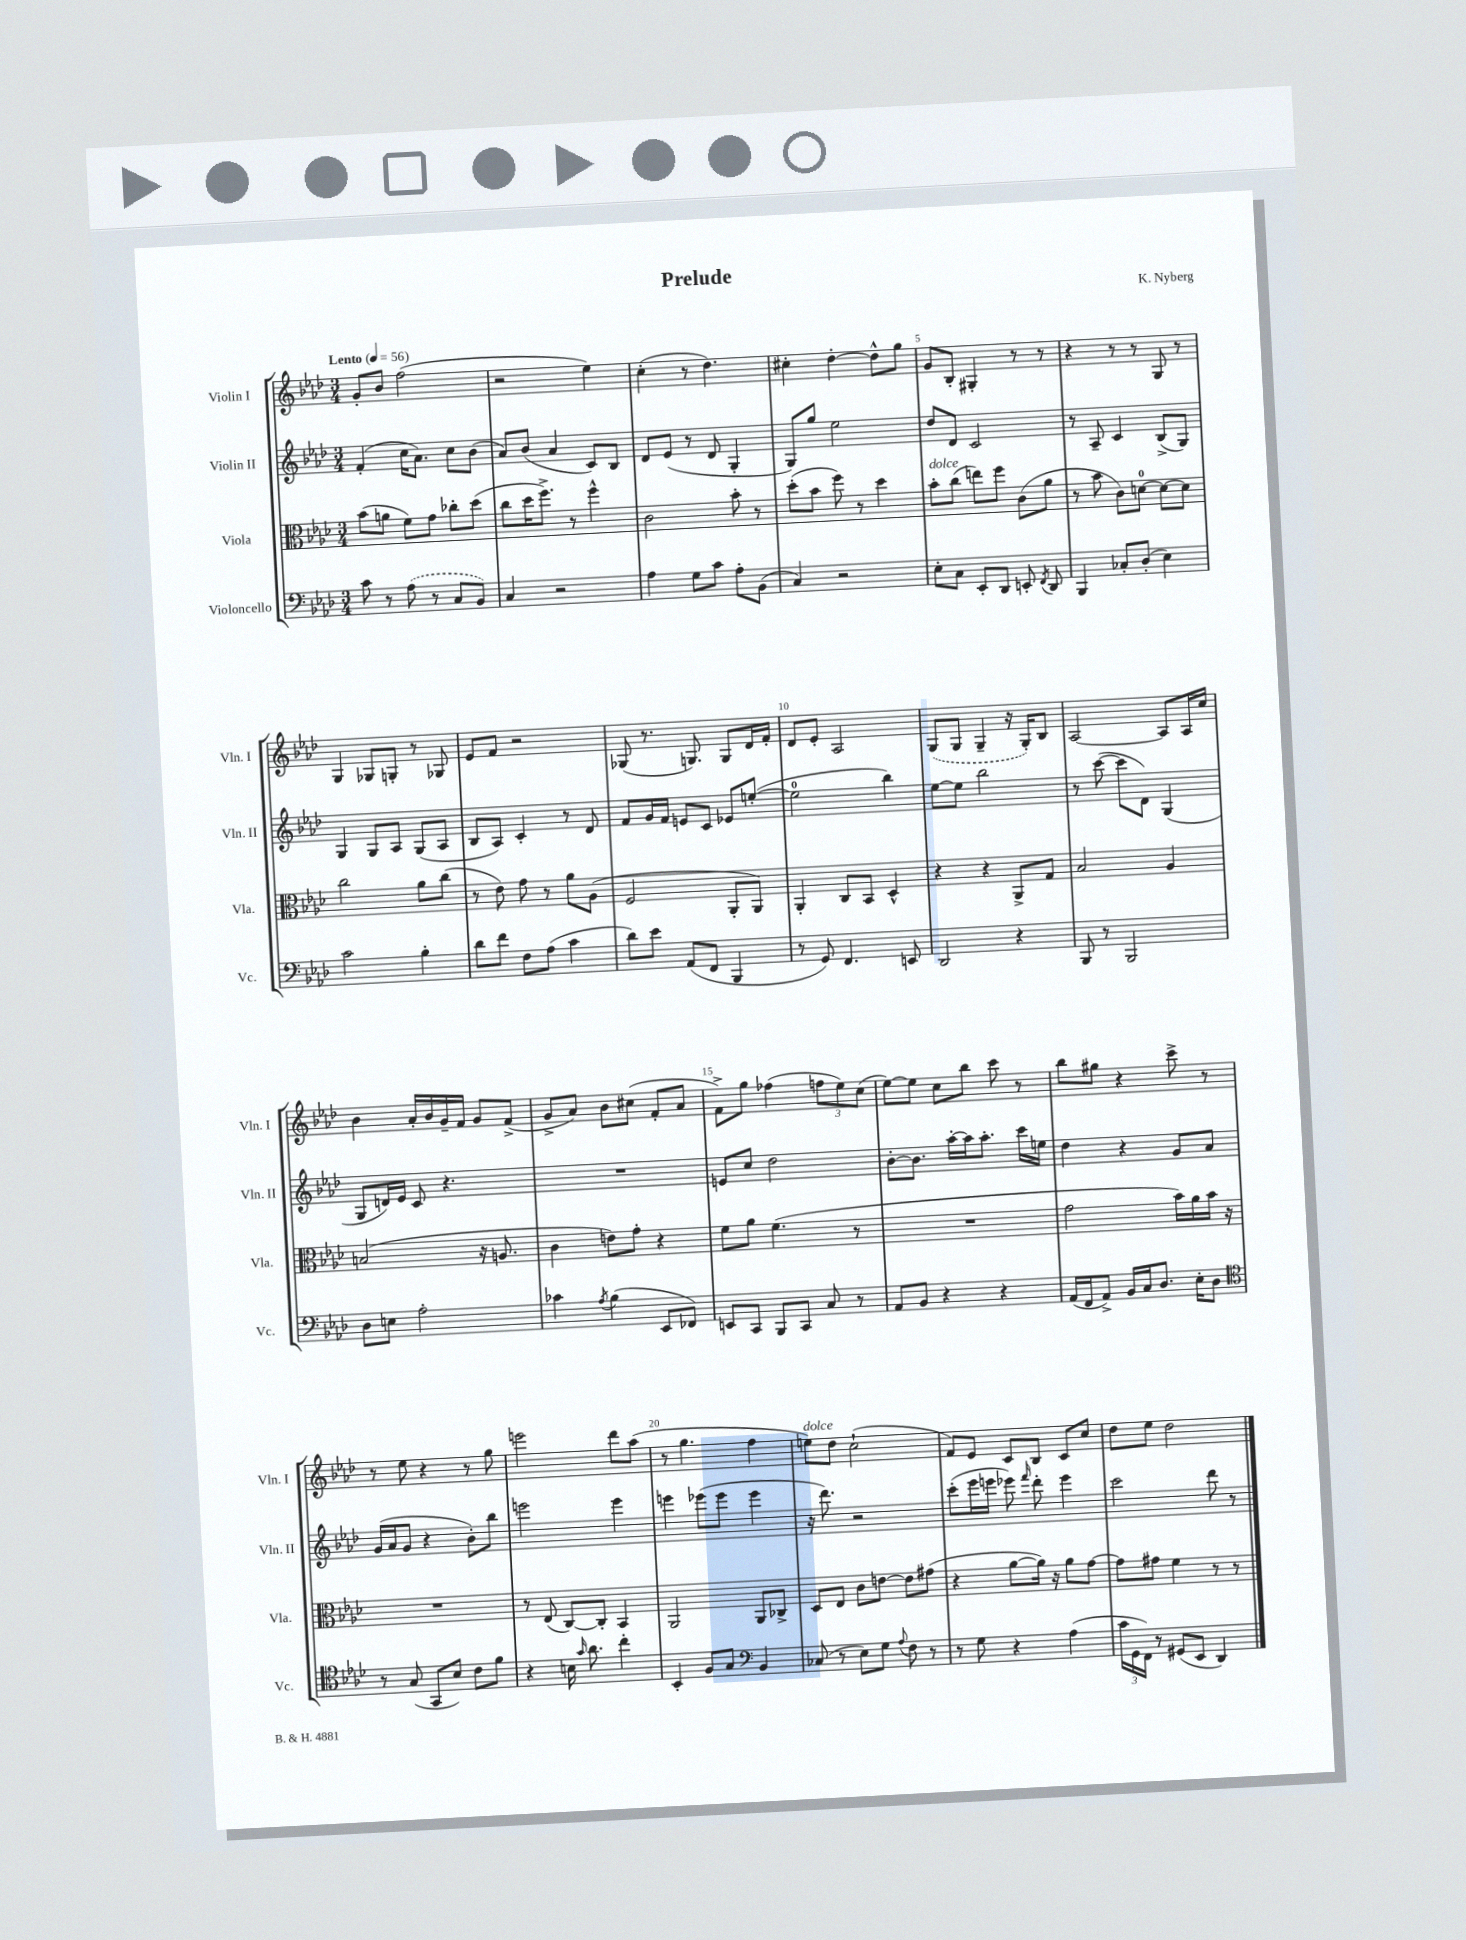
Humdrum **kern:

**kern	**kern	**kern	**kern
*staff4	*staff3	*staff2	*staff1
*clefF4	*clefC3	*clefG2	*clefG2
*k[b-e-a-d-]	*k[b-e-a-d-]	*k[b-e-a-d-]	*k[b-e-a-d-]
*M3/4	*M3/4	*M3/4	*M3/4
*MM56	*MM56	*MM56	*MM56
8c	(8b-	(4f'	8g'
8r	8a	.	8b-
(8A-	8f)	16cc	(2ff
.	.	8.a-)	.
8r	8g	.	.
8C	8cc-'	8cc	.
8BB-)	(8dd-	(8b-	.
=	=	=	=
4C	8cc	8a-)	2r
.	16dd-	(8b-	.
.	8.ff^)	.	.
2r	.	4a-	.
.	8r	.	.
.	4ff^^	8c)	4ee-)
.	.	8B-	.
=	=	=	=
4A-	2c	8d-	(4cc'
.	.	(8e-	.
8G	.	8r	8r
8c	.	8d-	4.dd-)
8A-'	8b-'	4G'	.
(8BB-	8r	.	.
=	=	=	=
4C)	(8dd-'	8G)	4cc#'
.	8b-	8gg	.
2r	8ff)	2ee-	[4dd-'
.	8r	.	.
.	4dd-	.	8dd-^^]
.	.	.	8gg
=	=	=	=
8E-'	8b-'	8dd-	8g
8C	(8cc	8d-	8B-'
8EE-'	8ee)	2c	4G#'
8DD-	8ff	.	.
8EE'	(8c	.	8r
8qFF	.	.	.
8DD-	8a-	.	8r
=	=	=	=
4BBB-	8r	8r	4r
.	8b-	8A-~	.
8C-'	8c)	4c	8r
(8D-'	[8d	.	8r
4E-)	8d_	(8B-^	8G
.	8d]	8G)	8r
=	=	=	=
2c	2cc	4G	4G
.	.	8G	8G-
.	.	8A-	8G'
4B-'	8a-	(8G	8r
.	(8cc	8A-	8G-
=	=	=	=
8d-	8r	8B-	8e-
8f	8e-)	8A-)	8f
8F	8g	4c'	2r
(8A-	8r	.	.
4c	8a-	8r	.
.	(8A-	8d-	.
=	=	=	=
8d-)	2F	8f	(8G-
8e-	.	16g	8.r
.	.	16f	.
(8AA-	.	8e	.
.	.	.	8.G)
8FF	.	8c	.
4BBB-	8AA-'	8e-	8G
.	8AA-)	([8ee'	16d-
.	.	.	16f'
=	=	=	=
8r	4AA-'	2ee]	8d-
8GG)	.	.	8e-'
4.FF	8C	.	2A-
.	8BB-	.	.
.	4D-^^	4bb-)	.
8EE	.	.	.
=	=	=	=
2DD-	4r	[8ee-	(8G
.	.	8ee-]	8G
.	4r	2bb-	4G~
4r	8AA-^	.	16r
.	.	.	16G')
.	8G	.	8B-
=	=	=	=
8BBB-	2B-	8r	[2A-
8r	.	([8ccc	.
2BBB-	.	8ccc]	.
.	.	8d-)	.
.	4A-	(4G	8A-]
.	.	.	16A-
.	.	.	16cc
=	=	=	=
8D-	(2B	8G	4b-
8E	.	16d)	.
.	.	16e-	.
2A-'	.	8c	16a-'
.	.	.	16b-
.	.	4.r	16g~
.	.	.	16f
.	16r	.	8g
.	8.A	.	.
.	.	.	(8f^
=	=	=	=
4c-	4c	2.r	8g^
.	.	.	8a-)
8qA-	.	.	.
(4B-	8e)	.	8b-
.	8g'	.	(8cc#
8EE-	4r	.	8f'
8FF-)	.	.	8a-
=	=	=	=
8EE	8f	8e	8f^)
8CC	8a-	8cc	8gg
8BBB-	(4.f	2dd-	(4ff-
8CC	.	.	.
8C	.	.	12ff
.	.	.	12ee-)
8r	8r	.	.
.	.	.	(12cc
=	=	=	=
8AA-	2.r	[8b-'	[8ee-)
8BB-	.	8.b-]	8ee-]
4r	.	.	8cc
.	.	[16aa-'	.
.	.	16aa-]	8bb-
.	.	8.aa-'	.
4r	.	.	8ccc
.	.	16ccc	8r
.	.	16ee	.
=	=	=	=
(16AA-	2g	4dd-	8bb-
16FF	.	.	.
8AA-^)	.	.	8gg#
16BB-	.	4r	4r
16C	.	.	.
8.D-	.	.	.
.	16b-)	8g	8ccc^
16E-'	16a-	.	.
8D-	16b-	8a-	8r
.	16r	.	.
=	=	=	=
*clefC4	*	*	*
8r	2.r	(16g	8r
.	.	16a-	.
(8G	.	8g	8ee-
8GG	.	4r	4r
8B-)	.	.	.
8c	.	8b-')	8r
8f	.	8bb-	8gg
=	=	=	=
4r	8r	2eee	2eee
.	(8E-	.	.
16B	[8C)	.	.
16qqg	.	.	.
8.a-	.	.	.
.	8C']	.	.
4cc'	4BB-	4eee	8ddd-
.	.	.	(8aa-
=	=	=	=
4BB-'	2AA-	4eee	8r
.	.	.	4.gg
8F	.	(8eee-	.
8G	.	8eee-	.
*clefF4	*	*	*
4BB-	8AA-	4eee-	4ff
.	8C-^	.	.
=	=	=	=
(8C-	8D-	16r	8ee)
.	.	8.ddd-)	.
8r	8E-	.	8dd-
8E-)	8c	2r	(2cc`
8G	[8e	.	.
8qqA-	.	.	.
8F	8e]	.	.
8r	(8g#	.	.
=	=	=	=
8r	4r	(8ccc'	8f)
8G	.	16eee-	8e-
.	.	16eee	.
4r	[8a-	8eee-)	8c
.	.	16qqfff	.
.	16a-])	8ddd-'	8B-
.	16r	.	.
(4A-	8a-	4eee-	8c
.	[8g	.	8cc
=	=	=	=
24c	8g]	2ccc	8dd-
24GG	.	.	.
24FF)	.	.	.
8r	8g#	.	8ee-
(8GG#	4f	.	2dd-
8EE-	.	.	.
4DD-)	8r	8ddd-	.
.	8r	8r	.
==	==	==	==
*-	*-	*-	*-
